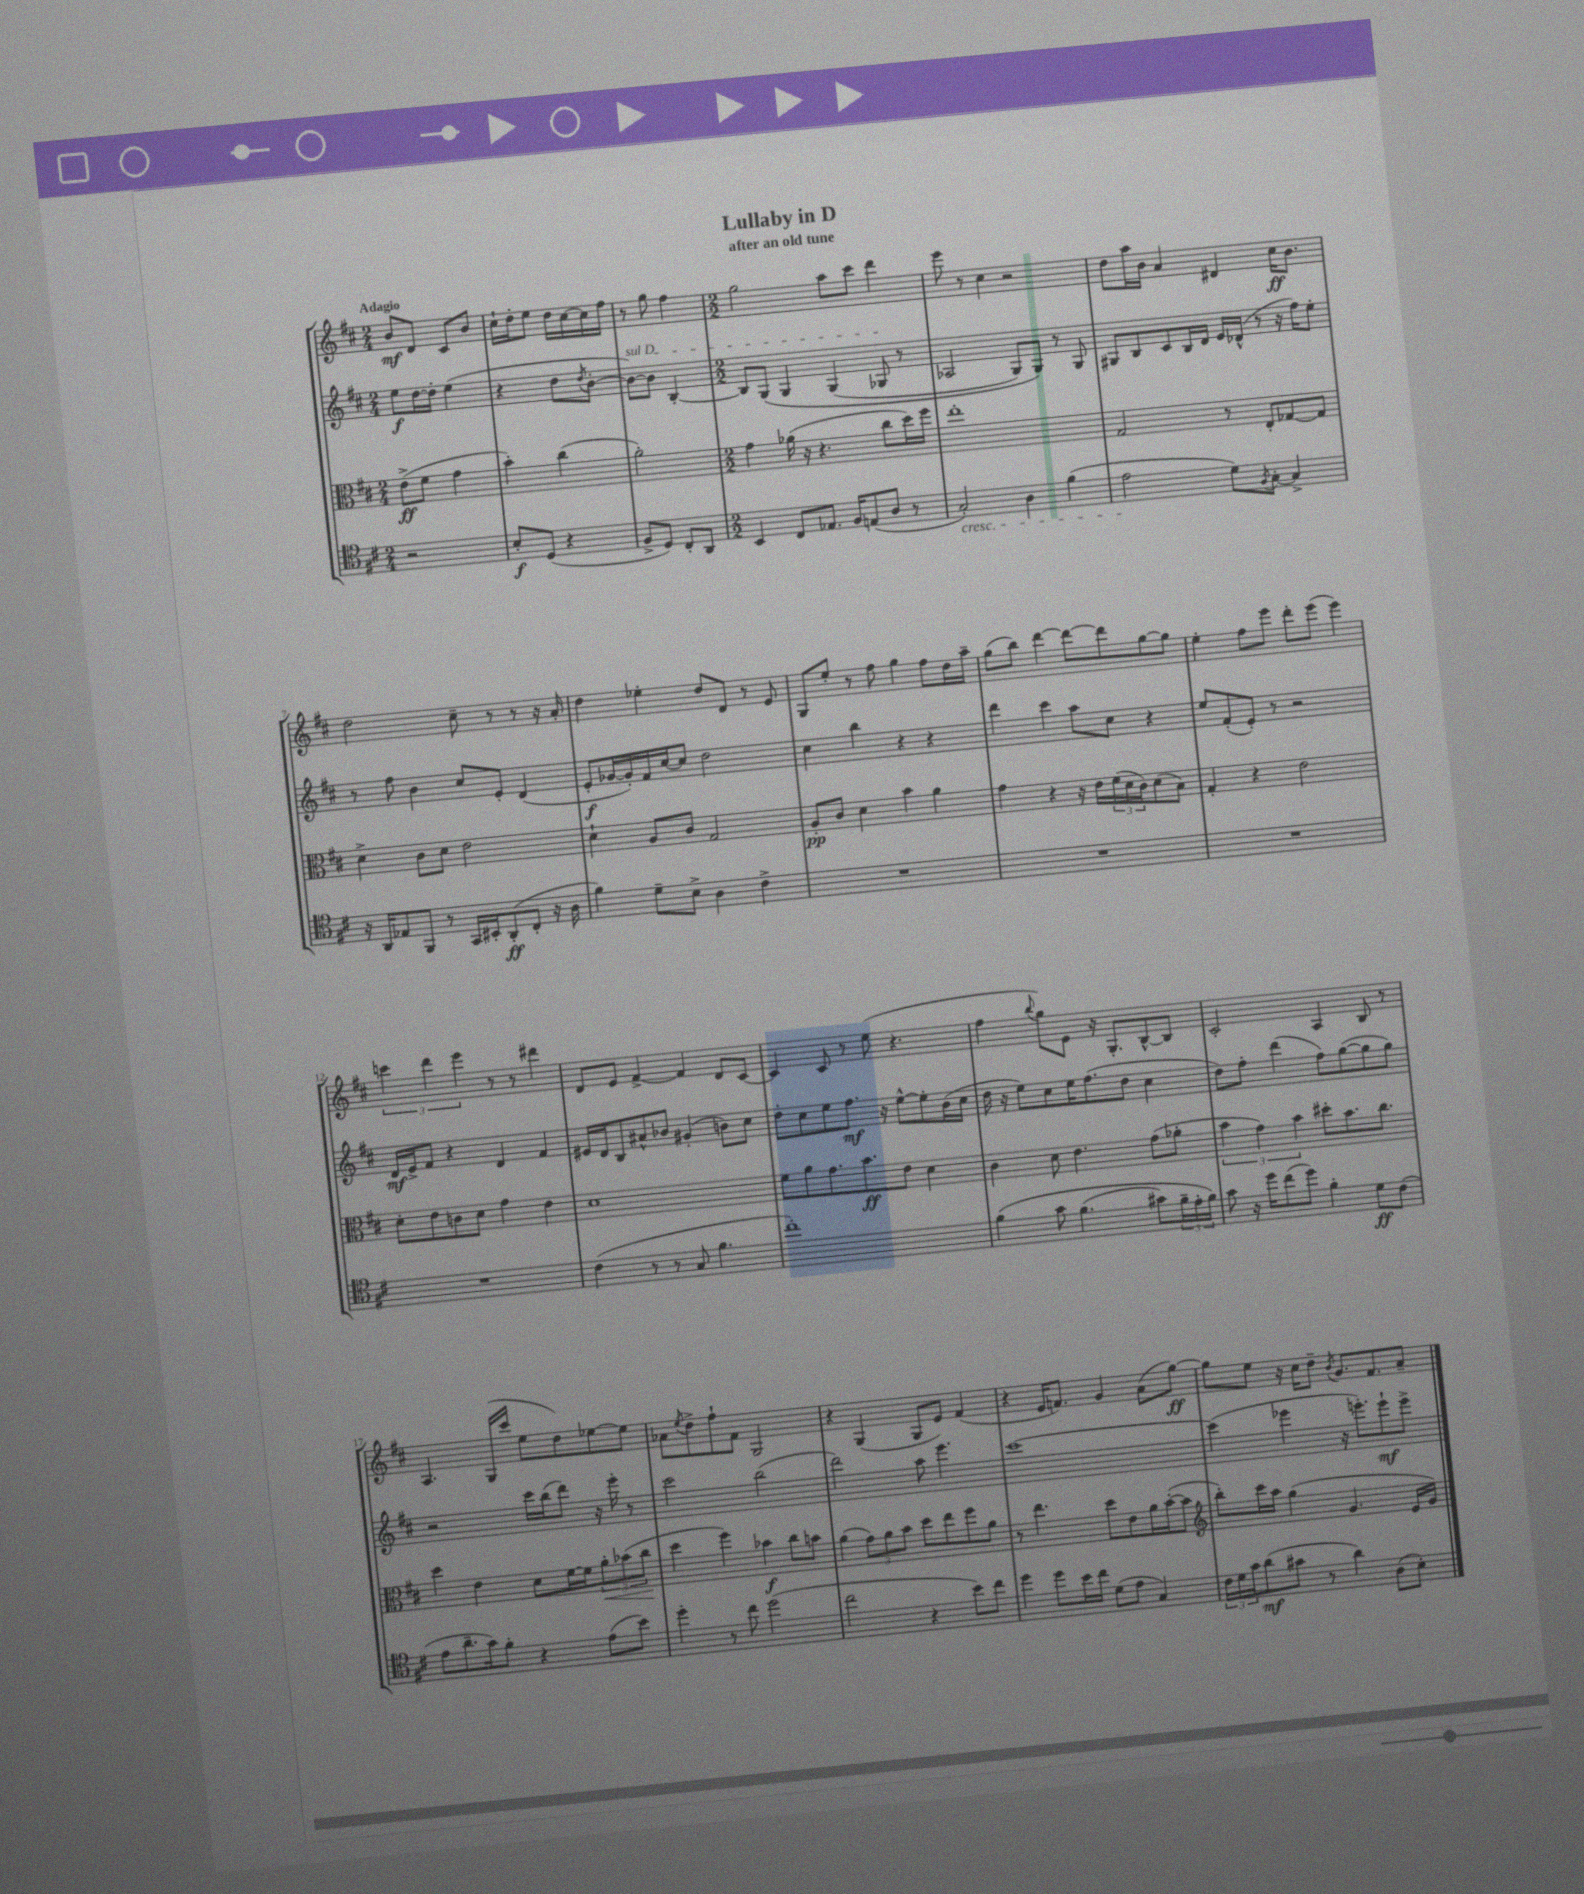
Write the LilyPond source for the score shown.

\header { title = "Lullaby in D" subtitle = "after an old tune" }
<<
\new StaffGroup <<
\new Staff = "s0" {
    \clef treble \key d \major \numericTimeSignature \time 2/4 \tempo "Adagio"
    b'8\mf d'8 cis'8 b'8 |
    cis''16-! d''16-. e''8 d''16 cis''16~ cis''16 fis''16 |
    r8 g''8 fis''4 |
    \numericTimeSignature \time 2/2 g''2 a''8 cis'''8 d'''4 |
    e'''8 r8 cis''4 r2 |
    d''8 a''16 b'16 a'4 dis'4 cis''16\ff b'8. |
    d''2 cis''8-- r8 r8 r16 a'16-. |
    d''4 ees''4-. d''8 d'8 r8 e'8 |
    g8 e''8-. r8 fis''8 g''4 fis''8 d''16 a''16-- |
    g''8( b''8) d'''4~ d'''8~ d'''8 g''8~ g''8 |
    e''4-. fis''8 e'''8 d'''8-. e'''8( e'''4) |
    \tuplet 3/2 { c'''4 d'''4 e'''4 } r8 r8 dis'''4 |
    d'8 e'8 fis'4~-> fis'4 d'8 cis'8~ |
    cis'4 cis'8 r8 e''8( r4. |
    fis''4 \appoggiatura { b''8 } g''8) e'8 r16 g8.-. b8~-^ b8 |
    cis'2-. a4 b8 r8 |
    a4. g16( cis'''16 e''8 d''8) ees''8~ ees''8 |
    aes'8 \acciaccatura { e''8 } d''8-> fis''8-! fis'8 g2 |
    r4 g4( g8 e'8) fis'4( |
    r4 e'16 f'8.) g'4 a'8( g''8~\ff) |
    g''8 e''8 r16 cis''16 d''8-- \acciaccatura { b'8 } g'8. fis'8. a'8-- \bar "|." |
}
\new Staff = "s1" {
    \clef treble \key d \major \numericTimeSignature \time 2/4
    e''8\f d''16~ d''16-. e''4( |
    r4 d''8 \acciaccatura { d''8 } b'8~-. |
    \once \override TextSpanner.bound-details.left.text = \markup { \italic "sul D" } b'8~\startTextSpan) b'8 b4~-. |
    \numericTimeSignature \time 2/2 b8 g8\( g4 g4( ges8\stopTextSpan r8 |
    aes2 g8) g8\) r8 g8 |
    gis8 b8 cis'8 b16 d'16 e'16 des'16-^( r8 r16 fis''16) e''8-. |
    r8 fis''8 b'4 cis''8 e'8-. d'4( |
    e'8-.\f ges'16~ ges'16-.) fis'16 cis''16~ cis''8 d''2 |
    cis''4 b''4 r4 r4 |
    d'''4 cis'''4 a''8 cis''8 r4 |
    e''8 fis'8-.( e'8-.) r8 r2 |
    d'16\mf e'16-> fis'8 r4 d'4 fis'4 |
    eis'16 d'16 b8 ais'8-^ bes'8 gis'4-.( b'8) cis''8 |
    d''8-. cis''8 e''8 fis''8.\mf r16 e''8~-^ e''8-. b'16( cis''16 |
    d''16 r16 e''8) cis''8 e''16 fis''8.( d''8 cis''4 |
    d''8) fis''8-. d'''4( fis''8) g''8~( g''8 g''8) |
    r2 cis'''16 b''16( d'''8) r16 e'''16-. r8 |
    cis'''2 b''2( |
    d'''2) a''8 e'''4. |
    cis'''1~ |
    cis'''4( ees'''4 r16 e'''8.-.) e'''8-!\mf e'''8-> \bar "|." |
}
\new Staff = "s2" {
    \clef alto \key d \major \numericTimeSignature \time 2/4
    e'8->\ff( fis'8 g'4 |
    b'4-.) cis''4( |
    a'2-.) |
    \numericTimeSignature \time 2/2 g'4 aes'16( r16 r4. cis''8 d''16) fis''16 |
    e''1-. |
    g2 r8 e8-. ges8~ ges8 |
    d'4-> cis'8 d'8 e'2 |
    d'4-! a8 cis'8 g2 |
    a8-.\pp cis'8 d'4 b'4 a'4 |
    g'4 r4 r16 e'16 \tuplet 3/2 { fis'16( d'16 cis'16) } d'8( b8) |
    g4-. r4 e'2 |
    d'8-. e'8 c'8 d'8 g'4 e'4 |
    d'1 |
    fis'8 a'8 g'8. b'8.\ff e'8 d'4 |
    cis'4 d'8 e'4. g'8( aes'8-. |
    \tuplet 3/2 { b'4 g'4) b'4 } dis''8-. b'8. cis''8. |
    d''4 e'4 d'8 fis'16~ fis'16 \tuplet 3/2 { a'8-.\< bes'8( cis''8\! } |
    d''4 fis''4) bes'4\f cis''8 b'8 |
    a'4( \tuplet 3/2 { g'8) a'8 b'8 } d''8 e''8 fis''8 a'8 |
    r8 e''4. d''8 e'8 a'16 b'16~-.( b'8 |
    \clef treble b''8-.) cis'''16 a''16 g''4( g'4. e'16 g'16) \bar "|." |
}
\new Staff = "s3" {
    \clef tenor \key d \major \numericTimeSignature \time 2/4
    r2 |
    b8-.\f d8( r4 |
    fis8-> d8) cis8-. a,8 |
    \numericTimeSignature \time 2/2 b,4 cis8 ees8. fis16 e8( a8 r8 |
    g2-.\cresc) a4 fis'4( |
    e'2\! d'8) \acciaccatura { fis8 } g8~-. g4-> |
    r16 a,16 ees8 fis,8 r8 g,16 bis,16-. a,8-.\ff( cis8-. r16 a16 |
    fis'4) d'8-- b8-> a4 cis'4-> |
    R1 |
    R1 |
    R1 |
    R1 |
    cis'4( r8 r8 g8 fis'4. |
    cis''1-.) |
    fis'4\( g'8 fis'4.( gis'8) \tuplet 3/2 { fis'16-- e'16-. fis'16\) } |
    g'8 r16 d''16 cis''8( d''8) fis'4-. d'8\ff cis'8( |
    e'8 a'8.-- g'16) fis'8-. r4 e'8( b'8) |
    d''4-. r8 cis''8 d''2( |
    cis''2 r4 b'8) cis''8 |
    d''4 d''8 b'16 cis''16 d'8( e'8 g4) |
    \tuplet 3/2 { cis'16 d'16 g'16 } a'8\mf( gis'8 r8 a'4) a8( b8-.) \bar "|." |
}
>>
>>
